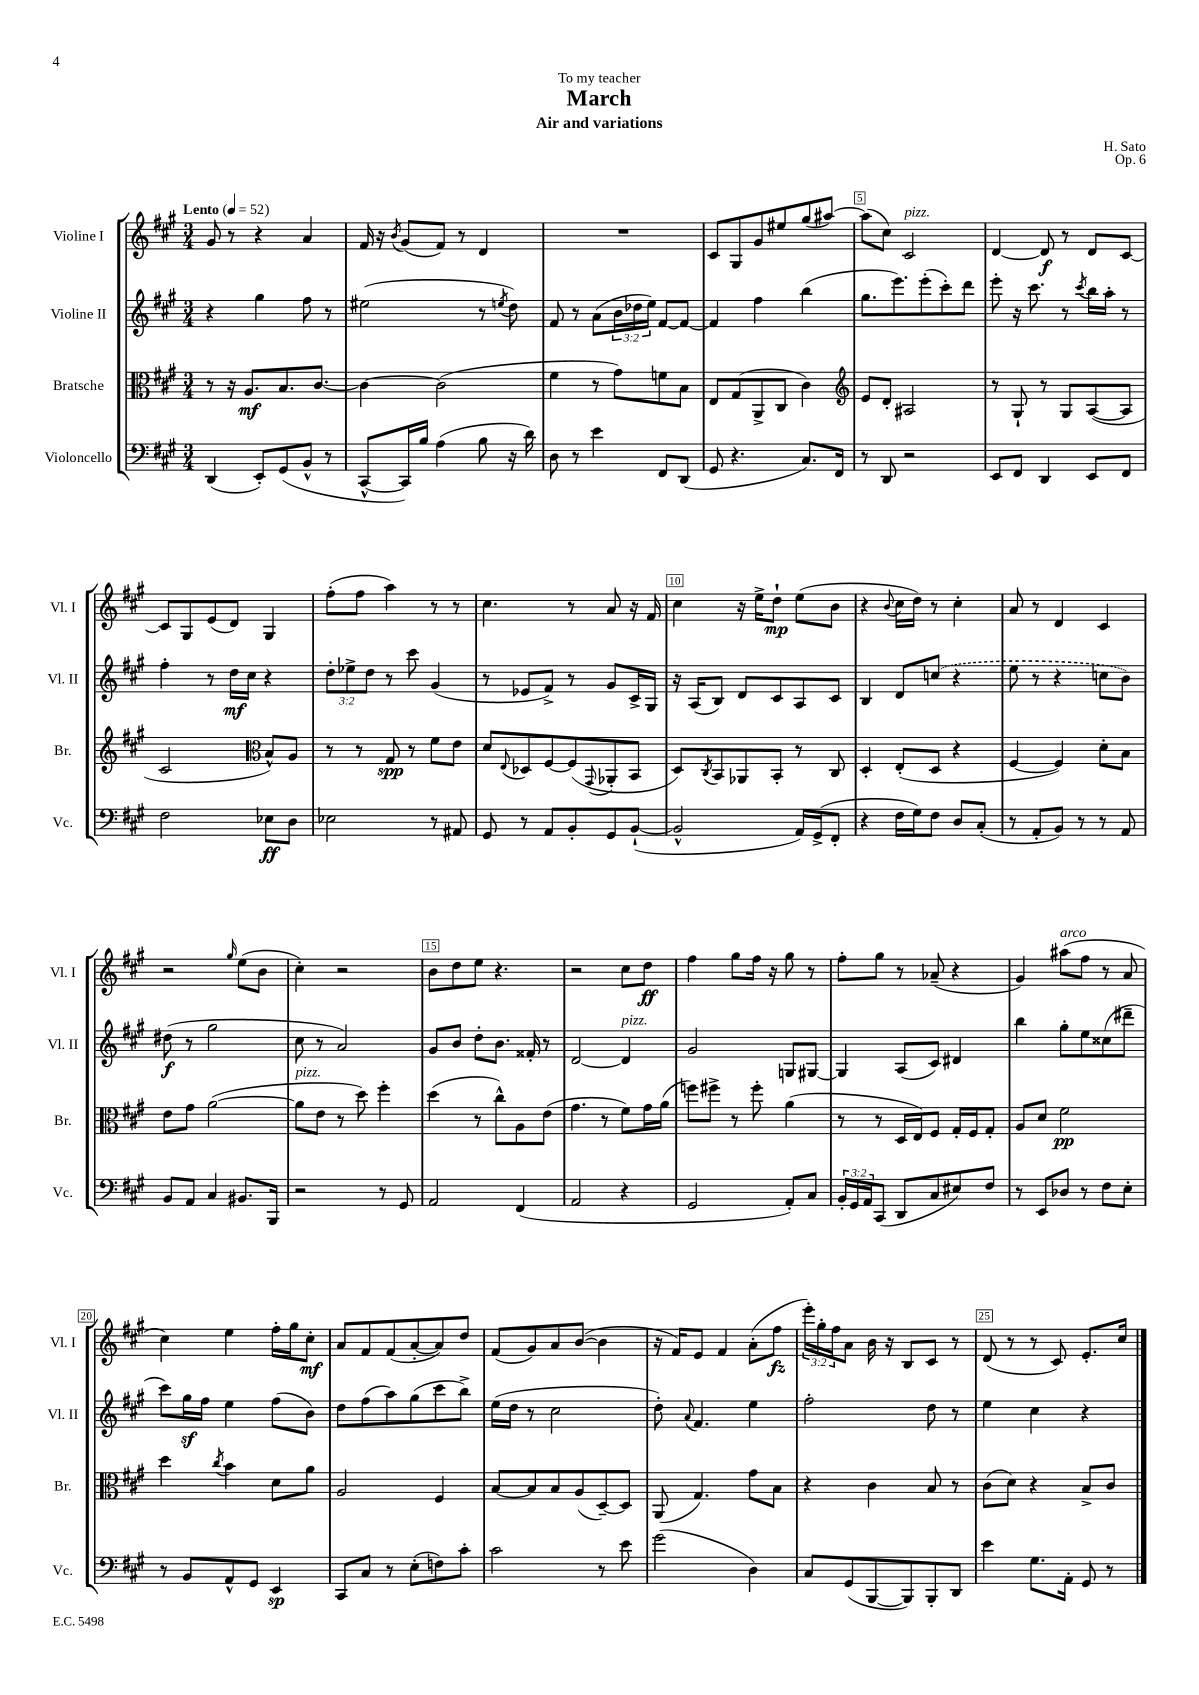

**kern	**kern	**kern	**kern
*staff4	*staff3	*staff2	*staff1
*clefF4	*clefC3	*clefG2	*clefG2
*k[f#c#g#]	*k[f#c#g#]	*k[f#c#g#]	*k[f#c#g#]
*M3/4	*M3/4	*M3/4	*M3/4
*MM52	*MM52	*MM52	*MM52
(4DD/	8r	4r	8g#/
.	16r	.	8r
.	8.A/L	.	.
8EE'/L)	.	4gg#\	4r
(8GG#/	8.B/	.	.
8BB^^/J	.	8ff#\	4a/
.	[8.c#/J	.	.
8r	.	8r	.
=	=	=	=
[8CC#^^/L	4c#\_	(2ee#\	16f#/
.	.	.	16r
.	.	.	8qb/
16CC#/]L)	.	.	(8g#/L
16B/JJ	.	.	.
(4A\	(2c#\]	.	8f#/J)
.	.	.	8r
8B\	.	8r	4d/
.	.	8qee/	.
16r	.	8dd\)	.
16d\)	.	.	.
=	=	=	=
8D\	4f#\	8f#/	2.r
8r	.	8r	.
4e\	8r	(8a\L	.
.	8g#\L)	24b\L	.
.	.	24dd-\	.
.	.	24ee\JJ)	.
8FF#/L	8f\	[8f#/L	.
(8DD/J	8B\J	8f#/_J	.
=	=	=	=
8GG#/	8E/L	4f#/]	8c#/L
4.r	(8G#/	.	8G#/
.	8AA^/	4ff#\	8g#/
.	8C#/J	.	8ee#/
8.C#/L)	4c#\)	(4bb\	(8gg#/
.	.	.	[8aa#/J)
16FF#/Jk	.	.	.
=	=	=	=
*	*clefG2	*	*
8r	8e/L	8.gg#\L	(8aa#\]L
8DD/	8d'/J	.	8cc#\J)
.	.	8.eee\)	.
2r	2A#/	.	2c#/
.	.	(8eee'\	.
.	.	8ccc#'\)	.
.	.	8ddd\J	.
=	=	=	=
8EE/L	8r	8eee'\	[4d/
8FF#/J	8G#`/	16r	.
.	.	8.ccc#\	.
4DD/	8r	.	8d/]
.	8G#/L	8r	8r
.	.	8qccc#/	.
8EE/L	([8A/	16bb\LL	8d/L
.	.	16aa'\JJ	.
8FF#/J	8A/]J	8r	[8c#/J
=	=	=	=
2F#\	2c#/	4ff#'\	8c#/]L
.	.	.	8G#/
.	.	8r	(8e/
.	.	16dd\LL	8d/J)
.	.	16cc#\JJ	.
*	*clefC3	*	*
8E-\L	8B^^/L)	4r	4G#/
8D\J	8A/J	.	.
=	=	=	=
2E-\	8r	12dd'\L	(8ff#'\L
.	.	12ee-^\	.
.	8r	.	8ff#\J
.	.	12dd\J	.
.	8G#/	8r	4aa\)
.	8r	8ccc#\	.
8r	8f#\L	(4g#/	8r
8AA#/	8e\J	.	8r
=	=	=	=
8GG#/	8d/L	8r	4.cc#\
.	8qqE/	.	.
8r	8D-/	8e-/L	.
8AA/L	[8F#/	8f#^/J)	.
8BB'/	(8F#/]	8r	8r
.	8qqGG#/	.	.
8GG#/	8AA-'/	8g#/L	8a/
([8BB`/J	8BB/J	16c#^/L	16r
.	.	16G#/JJ	16f#/
=	=	=	=
2BB^^/]	8D/L)	16r	4cc#\
.	.	(16A/LK	.
.	8qC#/	.	.
.	8BB/	8B/J)	.
.	8AA-/	8d/L	16r
.	.	.	16ee^\LK
.	8BB'/J	8c#/	8dd`\J
16AA/LL)	8r	8A/	(8ee\L
(16GG#^/J	.	.	.
8FF#'/J	8C#/	8c#/J	8b\J
=	=	=	=
4r	4D'/	4B/	4r
.	.	.	8qqb/
16F#\LL	(8E'/L	8d/L	16cc#\LL
16G#\J)	.	.	16dd\JJ)
8F#\J	8D/J	(8cc/J	8r
8D/L	4r	4r	4cc#'\
(8C#'/J	.	.	.
=	=	=	=
8r	[4F#/	8ee\	8a/
8AA'/L	.	8r	8r
8BB/J)	4F#/])	4r	4d/
8r	.	.	.
8r	8d'\L	8cc\L	4c#/
8AA/	8B\J	8b\J)	.
=	=	=	=
8BB/L	8e\L	(8dd#\	2r
8AA/J	8g#\J	8r	.
4C#/	([2a\	2gg#\	.
.	.	.	16qqgg#/
8.BB#/L	.	.	(8ee\L
.	.	.	8b\J
16BBB/Jk	.	.	.
=	=	=	=
2r	8a\]L	8cc#\	4cc#'\)
.	8e\J	8r	.
.	8r	2a/)	2r
.	8dd\)	.	.
8r	4ff#'\	.	.
8GG#/	.	.	.
=	=	=	=
2AA/	(4dd\	8g#/L	8b\L
.	.	8b/J	8dd\
.	8r	8dd'\L	8ee\J
.	8cc#^^\L)	8.b\J	4.r
(4FF#/	8A\	.	.
.	.	16f##'/	.
.	(8e\J	8r	.
=	=	=	=
2AA/	4.g#\	[2d/	2r
.	8r	.	.
4r	8f#\L)	4d/]	8cc#\L
.	16g#\L	.	8dd\J
.	(16a\JJ	.	.
=	=	=	=
2GG#/	8ff\L)	2g#/	4ff#\
.	8ff#^\J	.	.
.	8r	.	8gg#\L
.	8ff#'\	.	16ff#\Jk
.	.	.	16r
8AA'/L)	(4a\	8G/L	8gg#\
8C#/J	.	[8G#/J	8r
=	=	=	=
24BB'/LL	8r	4G#/]	8ff#'\L
24GG#/	.	.	.
24AA/J	.	.	.
(8CC#/J	8r	.	8gg#\J
8DD/L	16D/LL	(8A/L	8r
.	16E/J)	.	.
8C#/	8F#/J	8c#/J)	(8a-~/
8E#/)	16G#'/LL	4d#/	4r
.	16F#/J	.	.
8F#/J	8G#'/J	.	.
=	=	=	=
8r	8A/L	4bb\	4g#/)
8EE/L	8d/J	.	.
8D-/J	2f#\	8gg#'\L	(8aa#\L
8r	.	8ee\	8ff#\J
8F#\L	.	(8cc##\	8r
8E'\J	.	8ddd#~\J	8a/
=	=	=	=
8r	4dd\	8ccc#\L)	4cc#\)
8BB/L	.	16gg#\L	.
.	.	16ff#\JJ	.
.	8qcc#/	.	.
8AA^^/	4b\	4ee\	4ee\
8GG#/J	.	.	.
4EE/	8d\L	(8ff#\L	16ff#'\LL
.	.	.	16gg#\J
.	8a\J	8b\J)	8cc#'\J
=	=	=	=
8CC#/L	2A/	8dd\L	8a/L
8C#/J	.	(8ff#\	8f#/
8r	.	8aa\)	(8f#/
(8E'\L	.	(8gg#\	[8a'/
8F\)	4F#/	8ccc#\	8a/])
8c#'\J	.	8bb^\J)	8dd/J
=	=	=	=
2c#\	[8B/L	(16ee\LL	(8f#/L
.	.	16dd\JJ	.
.	8B/]	8r	8g#/)
.	8B/	2cc#\	8a/
.	(8A/	.	([8b/J
8r	[8D~/)	.	4b\]
8e\	8D/]J	.	.
=	=	=	=
(2g#\	(8AA/	8dd'\)	16r
.	.	.	16f#/LK)
.	.	8qqa/	.
.	4.G#/)	4.f#/	8e/J
.	.	.	4f#/
4D\)	8g#\L	4ee\	(8a'\L
.	8B\J	.	8ff#\J
=	=	=	=
8C#/L	4r	2ff#'\	24eee'\LL)
.	.	.	24gg#'\
.	.	.	24ff#\J
(8GG#/	.	.	8a\J
[8BBB/	4c#\	.	16b\
.	.	.	16r
8BBB/])	.	.	8B/L
8BBB'/	8B/	8dd\	8c#/J
8DD/J	8r	8r	8r
=	=	=	=
4e\	(8c#\L	4ee\	(8d/
.	8d\J)	.	8r
8.G#\L	4r	4cc#\	8r
.	.	.	8c#/)
16AA'\Jk	.	.	.
8GG#/	8B^/L	4r	8.e'/L
8r	8c#/J	.	.
.	.	.	16cc#/Jk
==	==	==	==
*-	*-	*-	*-
